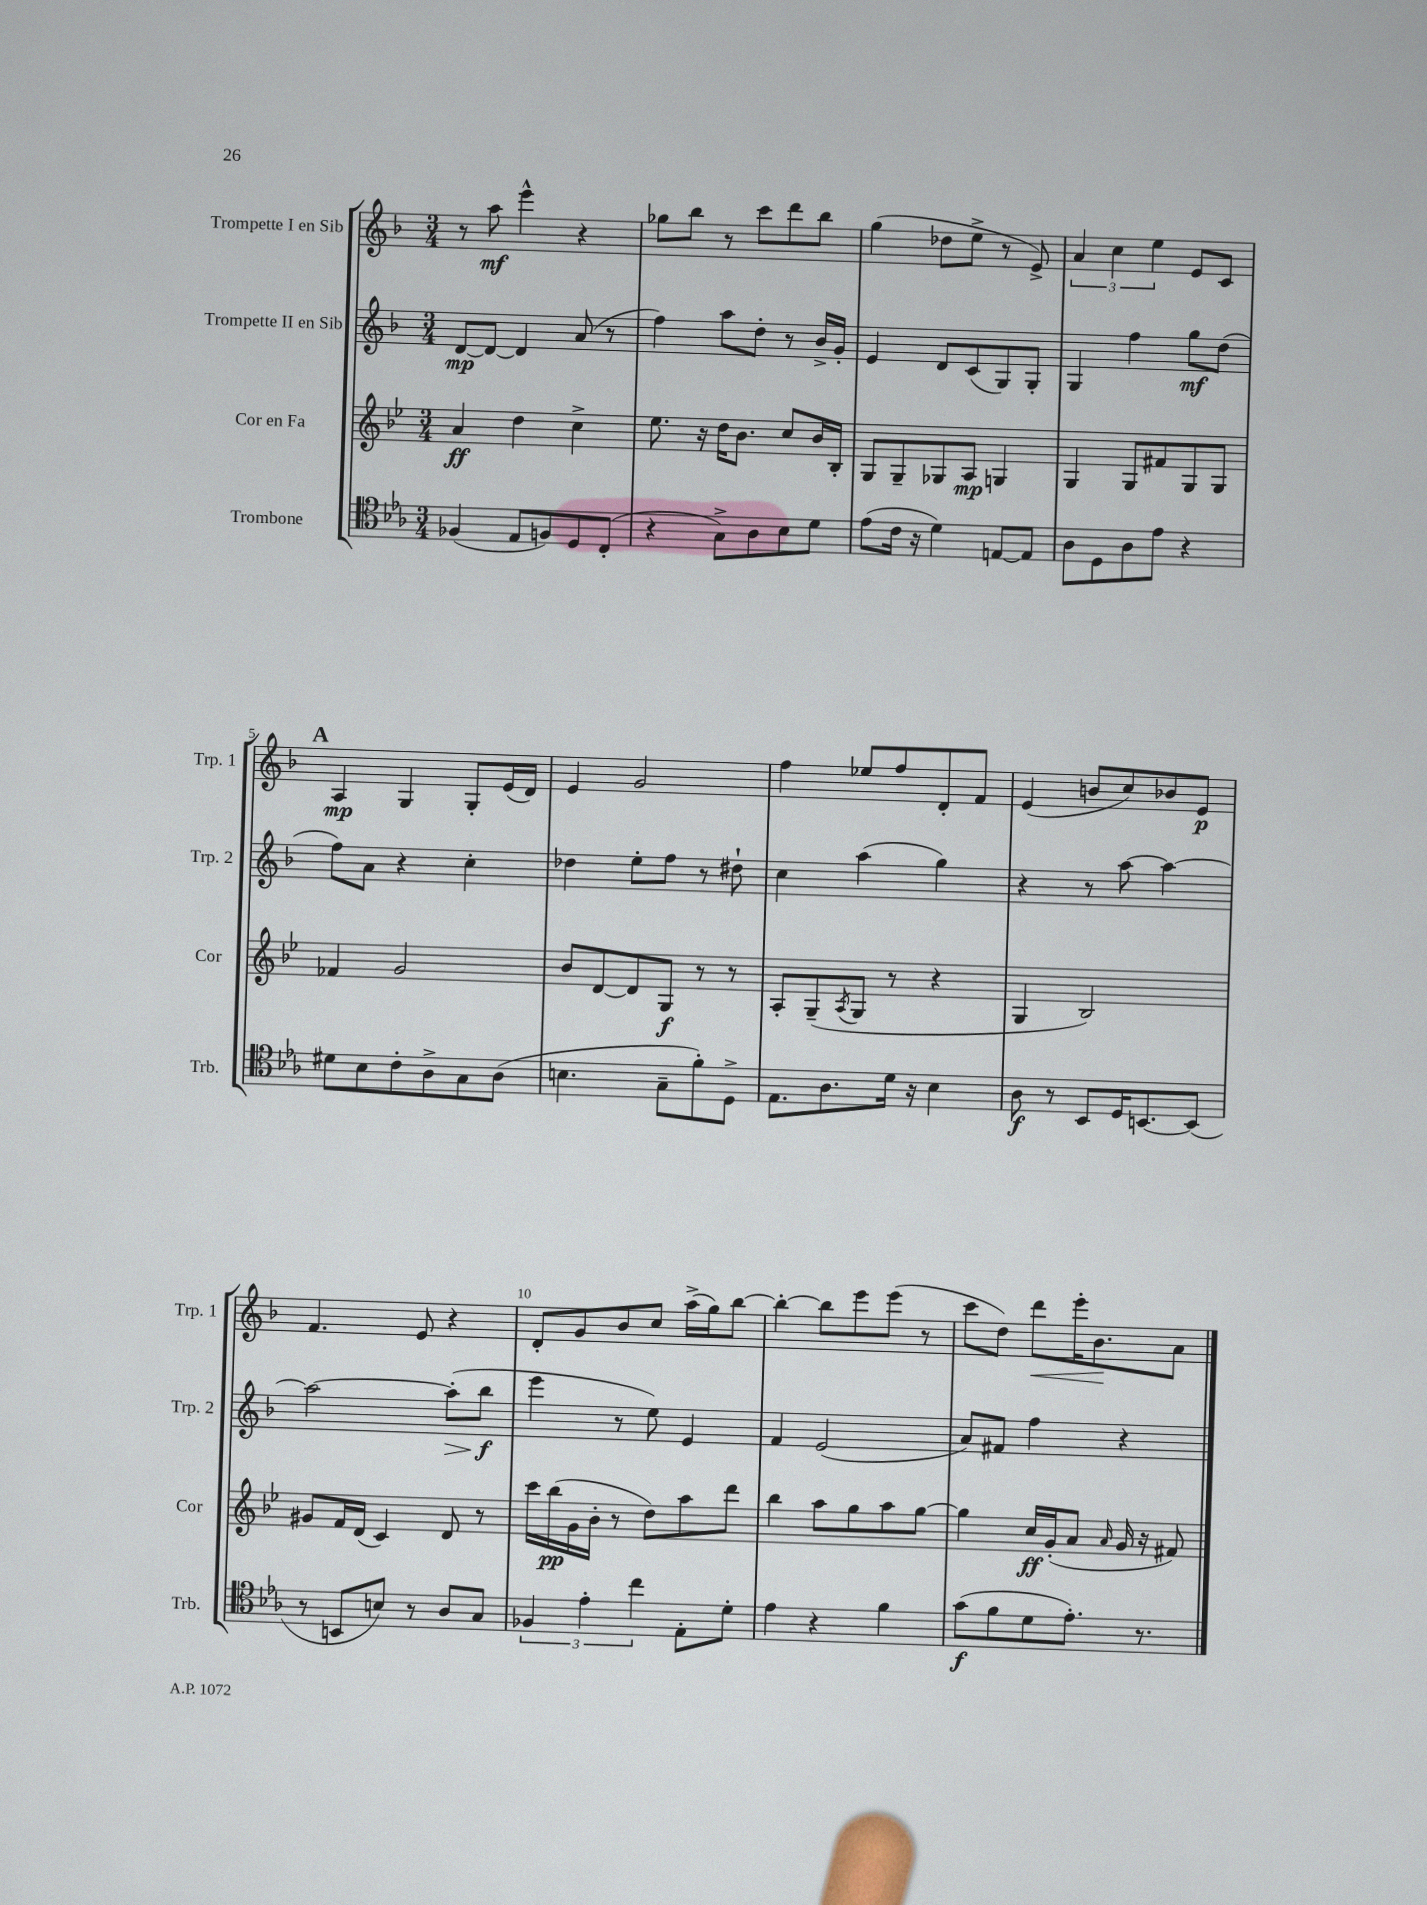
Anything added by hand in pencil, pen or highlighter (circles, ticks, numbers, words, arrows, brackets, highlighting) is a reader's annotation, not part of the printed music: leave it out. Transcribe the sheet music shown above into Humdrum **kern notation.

**kern	**dynam	**kern	**dynam	**kern	**dynam	**kern	**dynam
*part4	*part4	*part3	*part3	*part2	*part2	*part1	*part1
*staff4	*staff4	*staff3	*staff3	*staff2	*staff2	*staff1	*staff1
*I"Trombone	*	*I"Cor en Fa	*	*I"Trompette II en Sib	*	*I"Trompette I en Sib	*
*I'Trb.	*	*I'Cor	*	*I'Trp. 2	*	*I'Trp. 1	*
*clefC4	*	*clefG2	*	*clefG2	*	*clefG2	*
*k[b-e-a-]	*	*k[b-e-]	*	*k[b-]	*	*k[b-]	*
*M3/4	*	*M3/4	*	*M3/4	*	*M3/4	*
=1	=1	=1	=1	=1	=1	=1	=1
(4F-X/	.	4a/	ff	[8d/L	mp	8r	.
.	.	.	.	8d/J_	.	8aa\	mf
8E-/L	.	4dd\	.	4d/]	.	4eee^^\	.
8Fn/)	.	.	.	.	.	.	.
8D/	.	4cc^\	.	(8a/	.	4r	.
(8C'/J	.	.	.	8r	.	.	.
=2	=2	=2	=2	=2	=2	=2	=2
4r	.	8.ee-\	.	4ff\)	.	8gg-X\L	.
.	.	.	.	.	.	8bb-\J	.
.	.	16r	.	.	.	.	.
8G^\L)	.	16dd\KL	.	8aa\L	.	8r	.
.	.	8.b-\J	.	.	.	.	.
8A-\	.	.	.	8dd'\J	.	8ccc\L	.
8B-\	.	8cc/L	.	8r	.	8ddd\	.
8d\J	.	16b-/L	.	16b-^/LL	.	8bb-\J	.
.	.	16B-'/JJ	.	16g'/JJ	.	.	.
=3	=3	=3	=3	=3	=3	=3	=3
(8e-\L	.	8G/L	.	4e/	.	(4gg\	.
16c\Jk	.	8G~/	.	.	.	.	.
16r	.	.	.	.	.	.	.
4d\)	.	8G-X/	.	8d/L	.	8dd-X\L	.
.	.	8A/J	mp	(8c/	.	8ee^\J	.
[8En/L	.	4Gn/	.	8G/)	.	8r	.
8E/J]	.	.	.	8G'/J	.	8e^/)	.
=4	=4	=4	=4	=4	=4	=4	=4
8A-\L	.	4G/	.	4G/	.	6a/	.
8D\	.	.	.	.	.	.	.
.	.	.	.	.	.	6cc\	.
8A-\	.	8G/L	.	4ff\	.	.	.
.	.	.	.	.	.	6ee\	.
8e-\J	.	8f#X/	.	.	.	.	.
4r	.	8G/	.	8gg\L	mf	8e/L	.
.	.	8G/J	.	(8dd\J	.	8c/J	.
!!LO:LB:g=z
!!LO:REH:place=s1:t=A
=5	=5	=5	=5	=5	=5	=5	=5
8d#X\L	.	4f-X/	.	8ff\L)	.	4A/	mp
8B-\	.	.	.	8a\J	.	.	.
8c'\	.	2g/	.	4r	.	4G/	.
8A-^\	.	.	.	.	.	.	.
8G\	.	.	.	4cc'\	.	8G'/L	.
(8A-\J	.	.	.	.	.	(16e/L	.
.	.	.	.	.	.	16d/JJ)	.
=6	=6	=6	=6	=6	=6	=6	=6
4.Bn\	.	8b-/L	.	4dd-X\	.	4e/	.
.	.	[8d/	.	.	.	.	.
.	.	8d/]	.	8ee'\L	.	2g/	.
8G~\L	.	8G/J	f	8ff\J	.	.	.
8f'\)	.	8r	.	8r	.	.	.
8D^\J	.	8r	.	8dd#X`\	.	.	.
=7	=7	=7	=7	=7	=7	=7	=7
8.E-\L	.	8A'/L	.	4cc\	.	4ff\	.
.	.	(8G~/	.	.	.	.	.
8.A-\	.	.	.	.	.	.	.
.	.	8qA/	.	.	.	.	.
.	.	8G/J	.	(4aa\	.	8ee-X/L	.
16d\Jk	.	8r	.	.	.	8ff/	.
16r	.	.	.	.	.	.	.
4B-\	.	4r	.	4gg\)	.	8d'/	.
.	.	.	.	.	.	8f/J	.
=8	=8	=8	=8	=8	=8	=8	=8
8A-\	f	4G/	.	4r	.	(4e/	.
8r	.	.	.	.	.	.	.
8BB-/L	.	2B-/)	.	8r	.	8bn/L	.
16D/K	.	.	.	[8aa\	.	8cc/)	.
[8.BBn/	.	.	.	.	.	.	.
.	.	.	.	4aa\_	.	8b-X/	.
(8BB/J]	.	.	.	.	.	8e/J	p
!!LO:LB:g=z
=9	=9	=9	=9	=9	=9	=9	=9
8r	.	8g#X/L	.	2aa\_	.	4.f/	.
8BBn/L	.	16f/L	.	.	.	.	.
.	.	(16d/JJ	.	.	.	.	.
8Bn/J)	.	4c/)	.	.	.	.	.
8r	.	.	.	.	.	8e/	.
!	!	!	!	!	!LO:HP:b	!	!
8A-/L	.	8d/	.	(8aa'\L]	>	4r	.
8G/J	.	8r	.	8bb-\J	f	.	.
.	.	.	.	.	]	.	.
=10	=10	=10	=10	=10	=10	=10	=10
6F-X/	.	16ccc\LL	.	4eee\	.	8d'/L	.
.	.	(16bb-\	pp	.	.	.	.
.	.	16g\	.	.	.	8g/	.
6e-'\	.	.	.	.	.	.	.
.	.	16b-'\JJ	.	.	.	.	.
.	.	8r	.	8r	.	8b-/	.
6cc\	.	.	.	.	.	.	.
.	.	8dd\L)	.	8ee\)	.	8cc/J	.
8E-'\L	.	8aa\	.	4e/	.	(16aa^\LL	.
.	.	.	.	.	.	16gg\J)	.
8d'\J	.	8ddd\J	.	.	.	[8bb-\J	.
=11	=11	=11	=11	=11	=11	=11	=11
4e-\	.	4bb-\	.	4f/	.	4bb-'\_	.
4r	.	8aa\L	.	(2e/	.	8bb-\L]	.
.	.	8gg\	.	.	.	8eee\	.
4f\	.	8aa\	.	.	.	(8eee\J	.
.	.	[8gg\J	.	.	.	8r	.
=12	=12	=12	=12	=12	=12	=12	=12
(8g\L	f	4gg\]	.	8a/L)	.	8ccc\L	.
8f\	.	.	.	8f#X/J	.	8dd\J)	.
!	!	!	!	!	!	!	!LO:HP:b
8d\	.	16cc/LL	ff	4ff\	.	8ddd\L	<
.	.	(16g'/J	.	.	.	.	.
8.e-'\J)	.	8a/J	.	.	.	16eee'\K	.
.	.	.	.	.	.	8.b-\	.
.	.	16qqa/	.	.	.	.	.
.	.	16g/	.	4r	.	.	.
8.r	.	16r	.	.	.	.	.
.	.	8f#X/)	.	.	.	8a\J	[
==	==	==	==	==	==	==	==
*-	*-	*-	*-	*-	*-	*-	*-
